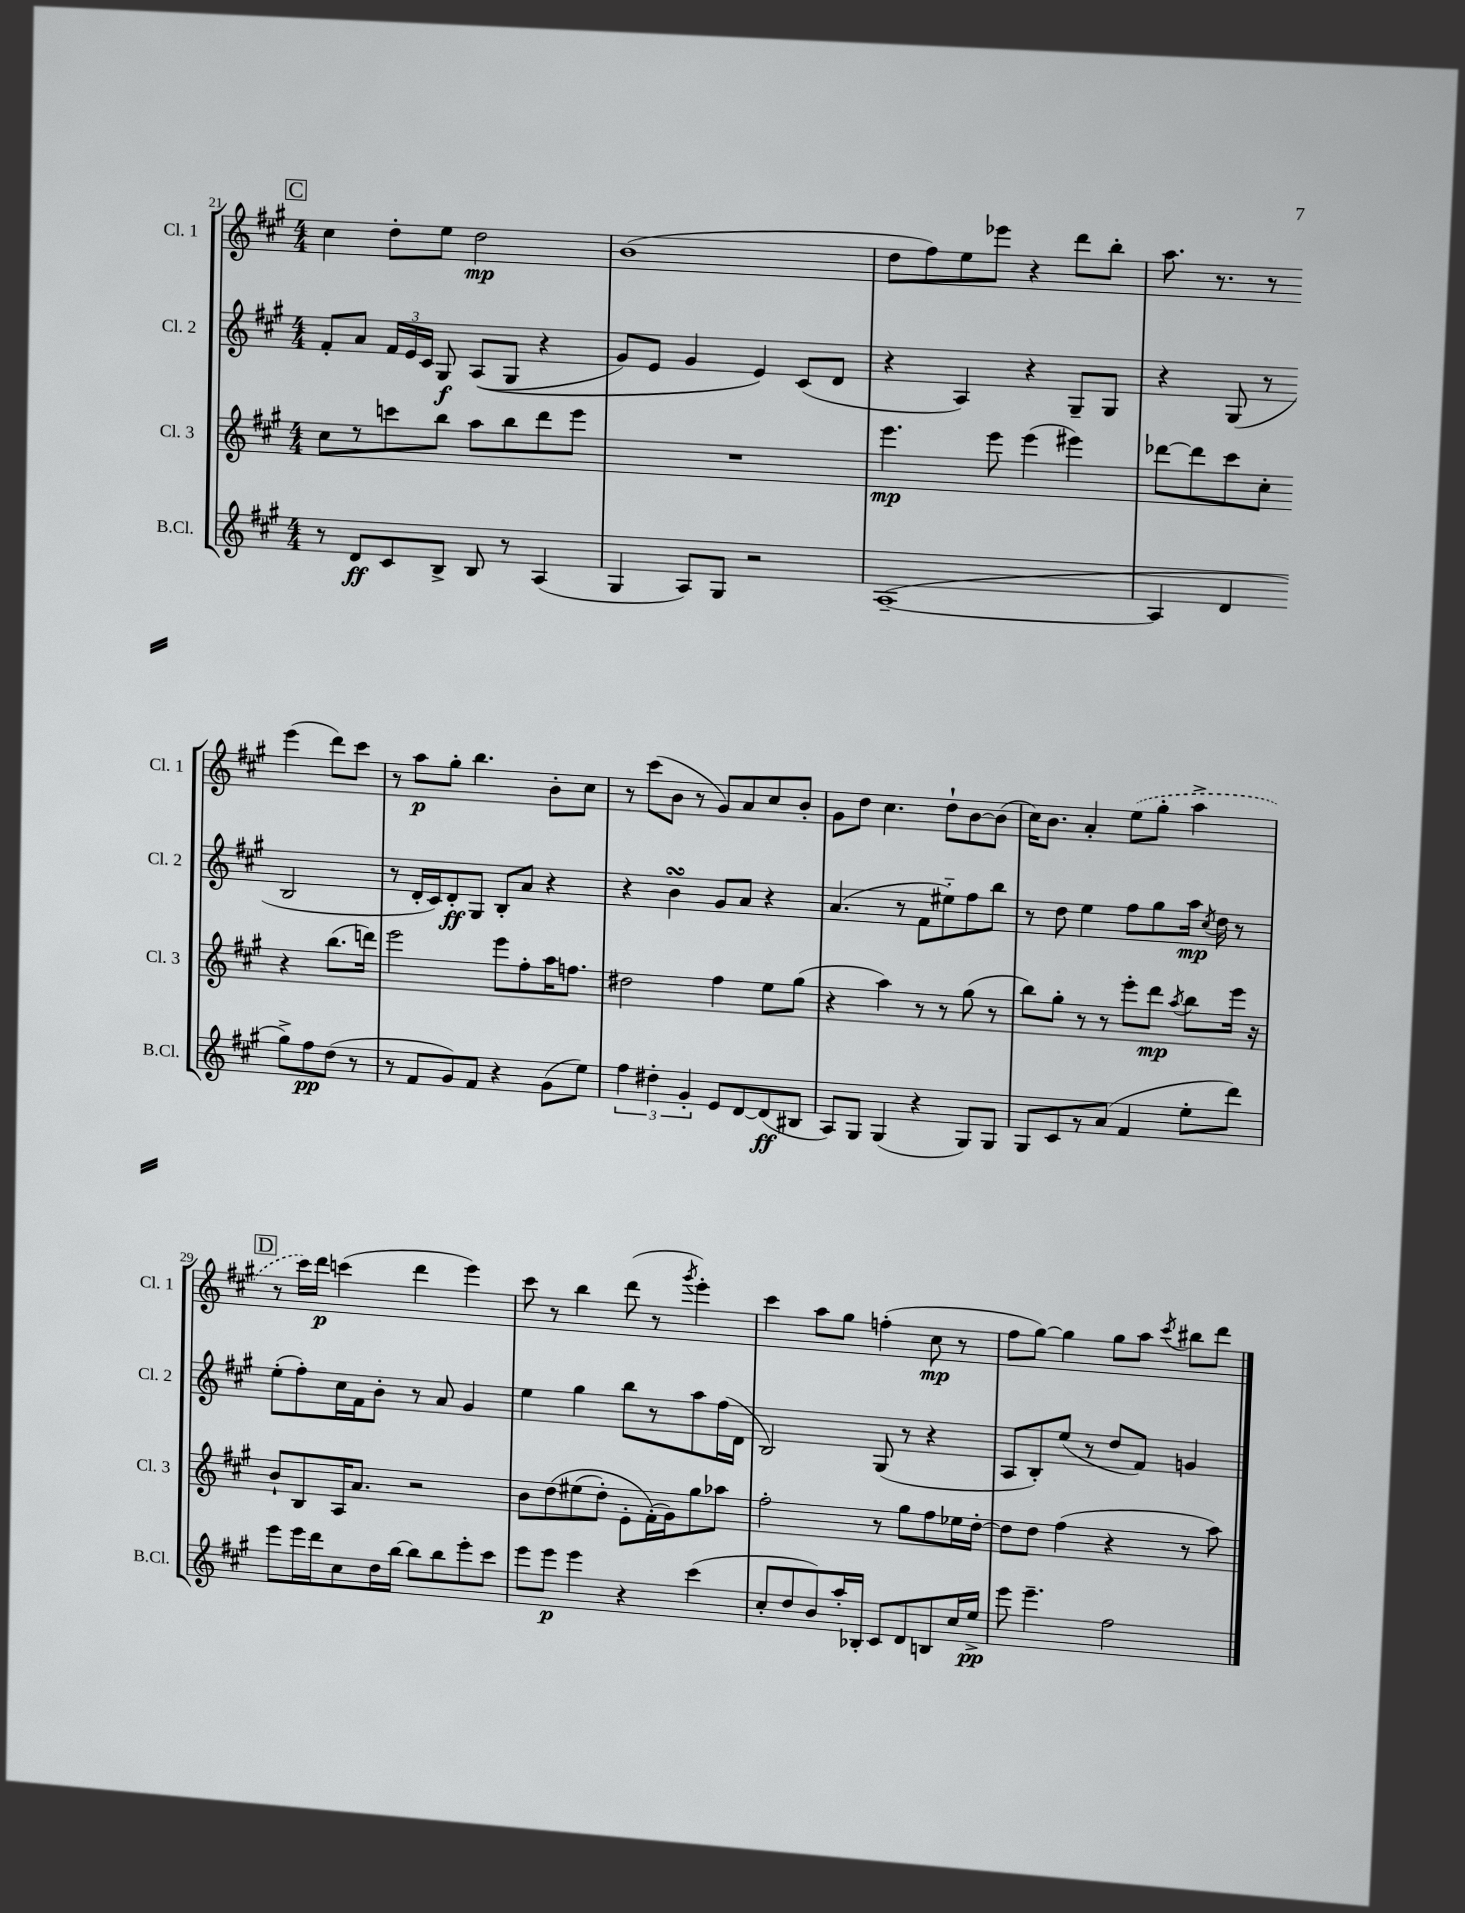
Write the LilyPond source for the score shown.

<<
\new StaffGroup <<
\new Staff = "s0" \with { instrumentName = "Cl. 1" shortInstrumentName = "Cl. 1" } {
    \clef treble \key a \major \numericTimeSignature \time 4/4
    \autoBeamOff \mark \markup { \box "C" } cis''4 d''8[-. e''8] d''2\mp |
    b'1( |
    d''8[ fis''8) e''8 ees'''8] r4 d'''8[ b''8]-. |
    a''8. r8. r8 e'''4( d'''8[) cis'''8] |
    r8 a''8[\p gis''8]-. b''4. b'8[-. cis''8] |
    r8 cis'''8[( b'8] r8 gis'8[) a'8 cis''8 b'8]-. |
    gis'8[ d''8] cis''4. d''8[-! b'8~ b'8]( |
    cis''16[) b'8.] a'4-. \once \slurDashed e''8[( gis''8]-. a''4-> |
    \mark \markup { \box "D" } r8 cis'''16[) d'''16]\p c'''4( d'''4 e'''4) |
    cis'''8 r8 b''4 d'''8( r8 \acciaccatura { gis'''8 } e'''4-.) |
    cis'''4 a''8[ gis''8] f''4-.( cis''8\mp r8 |
    fis''8[ gis''8]~) gis''4 gis''8[ a''8] \acciaccatura { cis'''8 } bis''8[ d'''8] \bar "|." |
}
\new Staff = "s1" \with { instrumentName = "Cl. 2" shortInstrumentName = "Cl. 2" } {
    \clef treble \key a \major \numericTimeSignature \time 4/4
    \autoBeamOff \mark \markup { \box "C" } fis'8[-. a'8] \tuplet 3/2 { fis'16[ e'16 cis'16] } gis8\f a8[(\( gis8] r4 |
    gis'8[) e'8] gis'4 e'4\) cis'8[( d'8] |
    r4 a4) r4 gis8[-- gis8] |
    r4 gis8( r8 b2 |
    r8 d'16[-. cis'16) d'8-.\ff gis8] b8[-. a'8] r4 |
    r4 b'4\turn gis'8[ a'8] r4 |
    a'4.( r8 fis'8[ eis''8-_) fis''8 b''8] |
    r8 d''8 e''4 fis''8[ gis''8 a''16]\mp \acciaccatura { cis''8 } d''16 r8 |
    \mark \markup { \box "D" } e''8[-.( fis''8-.) cis''16 fis'16 b'8]-. r8 a'8 gis'4 |
    e''4 gis''4 b''8[ r8 a''8 fis''16( d'16] |
    b2) gis8( r8 r4 |
    a8[ b8-.) e''8]( r8 d''8[ fis'8]) g'4 \bar "|." |
}
\new Staff = "s2" \with { instrumentName = "Cl. 3" shortInstrumentName = "Cl. 3" } {
    \clef treble \key a \major \numericTimeSignature \time 4/4
    \autoBeamOff \mark \markup { \box "C" } cis''8[ r8 c'''8 b''8] a''8[ b''8 d'''8 e'''8] |
    R1 |
    e'''4.\mp e'''8 e'''4( eis'''4) |
    des'''8[~ des'''8 cis'''8 cis''8]-. r4 b''8.[( d'''16]) |
    e'''2 e'''8[ fis''8-. a''16 f''8.] |
    dis''2 fis''4 e''8[ gis''8]( |
    r4 a''4) r8 r8 gis''8( r8 |
    b''8[) gis''8]-. r8 r8 e'''8[-. d'''8]\mp \acciaccatura { a''8 } b''8[ e'''16] r16 |
    \mark \markup { \box "D" } b'8[-! b8 a16 a'8.] r2 |
    b'8[ d''8\( eis''8( d''8]-.) e'8[-. fis'16-.(\) gis'16) gis''8 aes''8] |
    fis''2-. r8 gis''8[ fis''8 ees''16 d''16]~-. |
    d''8[ d''8] fis''4( r4 r8 a''8) \bar "|." |
}
\new Staff = "s3" \with { instrumentName = "B.Cl." shortInstrumentName = "B.Cl." } {
    \clef treble \key a \major \numericTimeSignature \time 4/4
    \autoBeamOff \mark \markup { \box "C" } r8 d'8[\ff cis'8 b8]-> b8 r8 a4( |
    gis4 a8[) gis8] r2 |
    a1~--( |
    a4 d'4 gis''8[->) fis''8\pp d''8]( r8 |
    r8 fis'8[ gis'8) fis'8] r4 gis'8[( e''8]) |
    \tuplet 3/2 { fis''4 dis''4-. gis'4-. } e'8[ d'8~ d'8\ff( bis8] |
    a8[) gis8] gis4( r4 gis8[) gis8] |
    gis8[ cis'8 r8 a'8]( fis'4 e''8[-. d'''8]) |
    \mark \markup { \box "D" } e'''8[ e'''16 d'''16 cis''8 d''16 b''16]~ b''8[ b''8 e'''8-. cis'''8] |
    e'''8[ e'''8]\p e'''4 r4 cis'''4( |
    cis''8[-. d''8 b'8) a''16-. bes16]-. cis'8[ d'8 b8 cis''16 e''16]->\pp |
    e'''8 e'''4.-- fis''2 \bar "|." |
}
>>
>>
\layout { \context { \Score currentBarNumber = #21 } }
